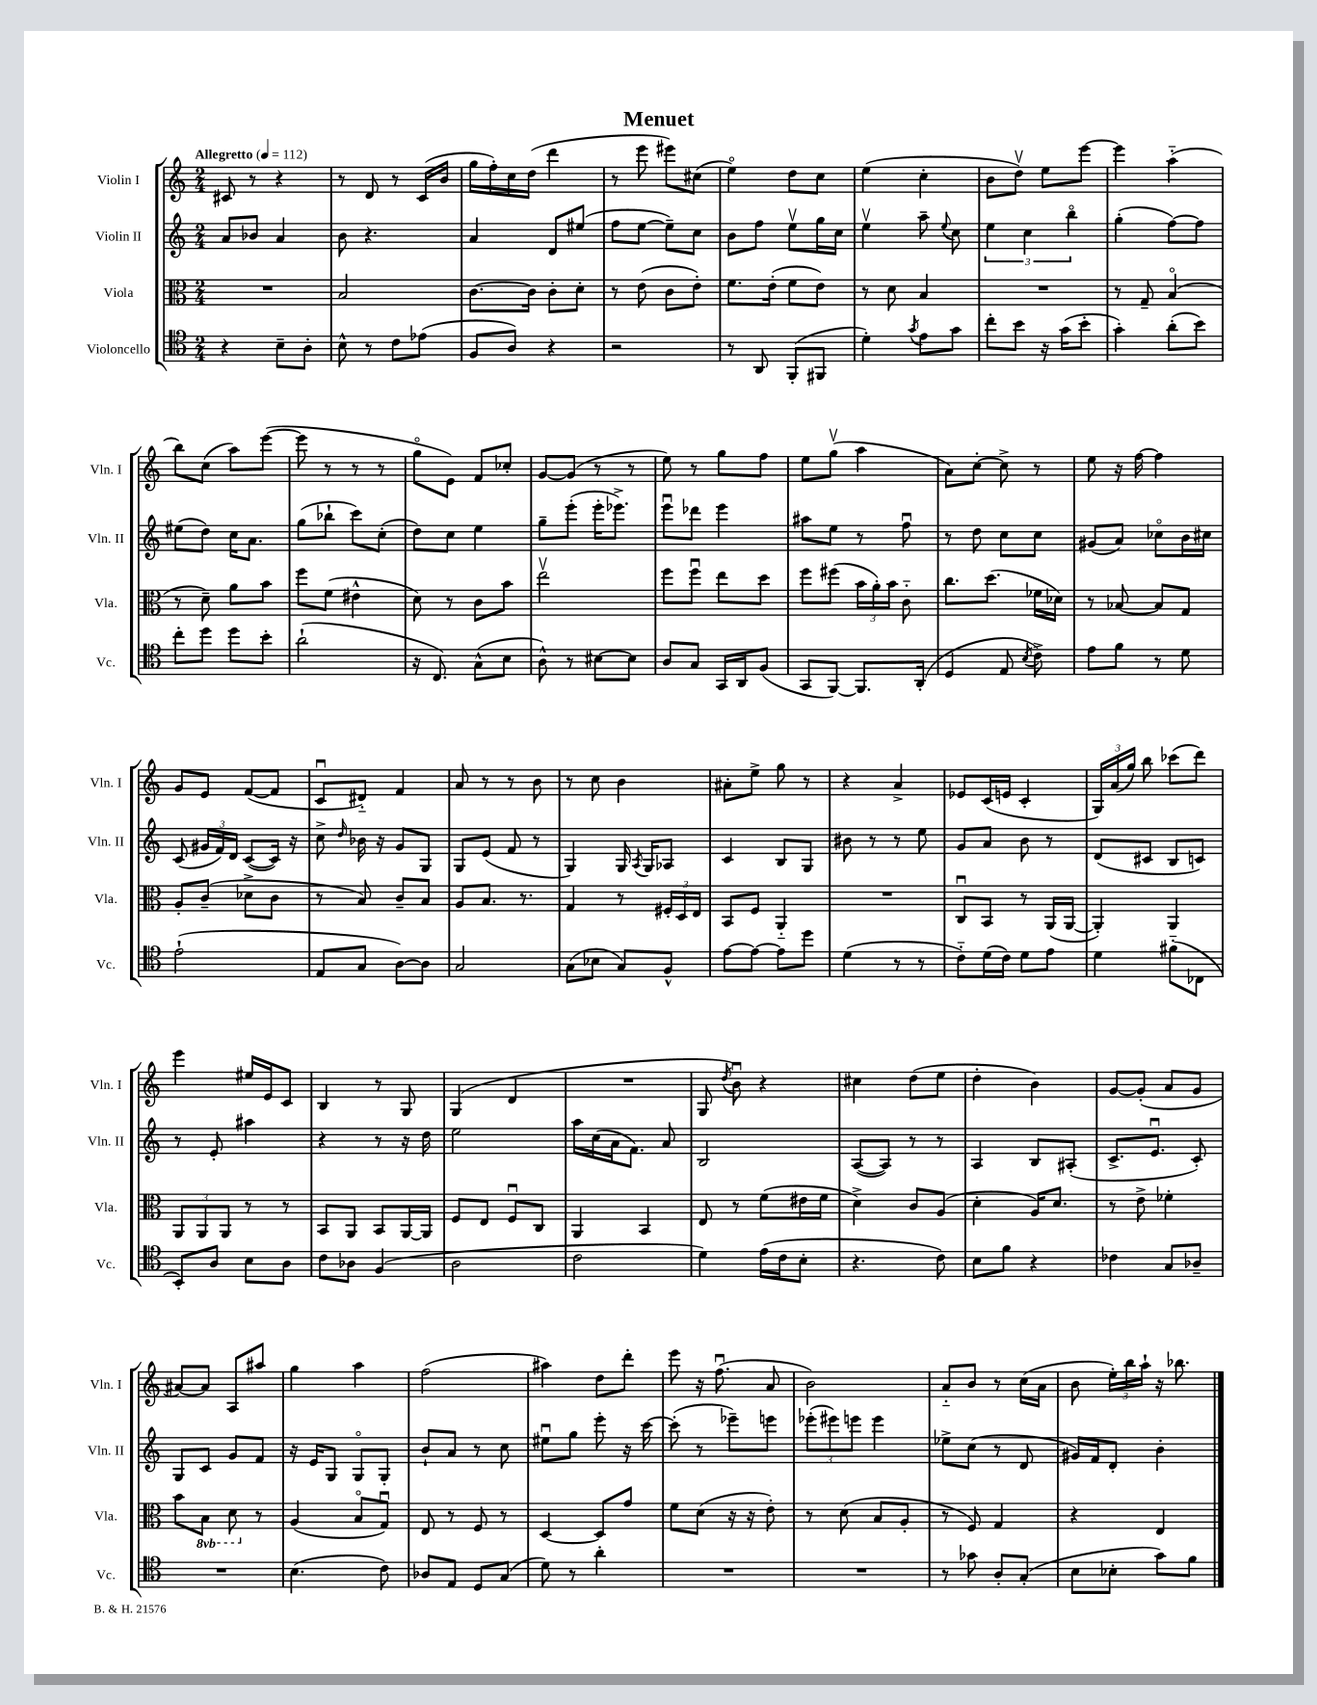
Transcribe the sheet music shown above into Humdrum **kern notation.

**kern	**kern	**kern	**kern
*staff4	*staff3	*staff2	*staff1
*clefC4	*clefC3	*clefG2	*clefG2
*k[]	*k[]	*k[]	*k[]
*M2/4	*M2/4	*M2/4	*M2/4
*MM112	*MM112	*MM112	*MM112
4r	2r	8a	8c#
.	.	8b-	8r
8B~	.	4a	4r
8A'	.	.	.
=	=	=	=
8B^^	2B	8b	8r
8r	.	4.r	8d
8c	.	.	8r
(8e-	.	.	(16c
.	.	.	16b
=	=	=	=
8F	[8.c	4a	16gg
.	.	.	16ff')
8A)	.	.	16cc
.	16c]	.	(16dd
4r	8c'	8d	4ddd
.	8d'	(8ee#	.
=	=	=	=
2r	8r	8ff	8r
.	(8e	[8ee	8eee
.	8c	8ee~])	8eee#)
.	8e')	8cc	(8cc#
=	=	=	=
8r	8.f	8b	4eeo)
8AA	.	8ff	.
.	(16e'	.	.
(8FF'	8f	8eev	8dd
8FF#	8e)	16gg	8cc
.	.	16cc	.
=	=	=	=
4d')	8r	4eev	(4ee
.	8d	.	.
8qg	.	.	.
8e	4B	8aa~	4cc'
.	.	8qqee	.
8g	.	8cc	.
=	=	=	=
8cc'	2r	6ee	8b
8b	.	.	8ddv)
.	.	6cc	.
16r	.	.	8ee
(16g	.	.	.
.	.	6bbo	.
8b'	.	.	[8eee
=	=	=	=
4g')	8r	(4gg'	4eee]
.	8G~	.	.
(8a'	(4Bo	[8ff)	(4aa'~
8b)	.	8ff]	.
=	=	=	=
8cc'	8r	(8ee#	8bb)
8dd	8d~)	8dd)	(8cc
8dd	8a	16cc	8aa)
.	.	8.a	.
8b'	8b	.	([8eee
=	=	=	=
(2a`	8ff	(8gg	8eee]
.	(8f	8bb-`	8r
.	4e#^^	8ccc)	8r
.	.	(8cc'	8r
=	=	=	=
16r	8d)	8dd)	8ggo
8.C)	.	.	.
.	8r	8cc	8e)
(8G^^	8c	4ee	8f
8B	8b	.	8cc-'
=	=	=	=
8A^^)	2eev	8gg~	[8g
8r	.	(8eee'	(8g]
[8B#	.	16eee'	8r
.	.	8.eee-^)	.
8B#]	.	.	8r
=	=	=	=
8A	8ff	8eeeu	8ee)
8G	8ffu	8ddd-	8r
16GG	8ee	4eee	8gg
16AA	.	.	.
(8F	8dd	.	8ff
=	=	=	=
8GG	8ff	8aa#	8ee
[8FF)	(8ff#	8ee	(8ggv
8.FF]	24b	8r	4aa
.	24a')	.	.
.	24b	.	.
.	8c'~	8ffu	.
(16AA'	.	.	.
=	=	=	=
4D	8.cc	8r	8a)
.	.	8dd	[8cc'
.	(8.dd	.	.
8E	.	8cc	8cc^]
8qB	.	.	.
8c^)	16f-	8cc	8r
.	16d-)	.	.
=	=	=	=
8e	8r	(8g#	8ee
8f	[8B-	8a)	16r
.	.	.	[16ff
8r	8B-]	8cc-o	4ff]
8d	8G	16b	.
.	.	16cc#	.
=	=	=	=
(2e`	8A'	(8c	8g
.	(8c~	24g#	8e
.	.	24f)	.
.	.	24d	.
.	8d-^	([8c	([8f
.	8c	16c])	8f]
.	.	16r	.
=	=	=	=
8E	8r	8cc^	8cu
.	.	16qqdd	.
8G	8B)	16b-	8d#'~)
.	.	16r	.
[8A)	8c~	8g	4f
8A]	8B	8G	.
=	=	=	=
2G	8A	8G	8a
.	8.B	(8e	8r
.	.	8f	8r
.	8.r	.	.
.	.	8r	8b
=	=	=	=
(8G	4G	4G)	8r
8B-	.	.	8cc
8G)	8r	16G	4b
.	.	8qA	.
.	.	16G	.
8F^^	24F#'	8A-	.
.	24D	.	.
.	24E	.	.
=	=	=	=
[8e	8BB	4c	8a#'
8e_	8F	.	8ee^
8e]	4AA'~	8B	8gg
8dd	.	8G	8r
=	=	=	=
(4d	2r	8b#	4r
.	.	8r	.
8r	.	8r	4a^
8r	.	8ee	.
=	=	=	=
8c'~)	8Cu	8g	8e-
(16d	8BB	8a	(16c
16c)	.	.	16e
8d	8r	8b	4c'
8e	(16AA	8r	.
.	[16AA	.	.
=	=	=	=
4d	4AA'])	(8d	24G)
.	.	.	(24a
.	.	.	24gg)
.	.	8c#	8bb
(8f#'~	4AA	8B	(8ccc-
8C-	.	8c)	8ddd)
=	=	=	=
8BB')	12AA	8r	4eee
.	12AA	.	.
8A	.	8e'	.
.	12AA	.	.
8B	8r	4aa#	16ee#
.	.	.	16e
8A	8r	.	8c
=	=	=	=
8c	8BB	4r	4B
8A-	8AA	.	.
(4F	8BB	8r	8r
.	[16AA	16r	8G
.	16AA]	16dd	.
=	=	=	=
2A	8F	2ee	(4G
.	8E	.	.
.	8Fu	.	4d
.	8C	.	.
=	=	=	=
2c	4AA	16aa	2r
.	.	(16cc	.
.	.	16a	.
.	.	8.f)	.
.	4BB	.	.
.	.	8a	.
=	=	=	=
4d)	8E	2B	8G
.	.	.	8qdd
.	8r	.	8bu)
(16e	(8f	.	4r
16c	.	.	.
8B'	16e#	.	.
.	16f	.	.
=	=	=	=
4.r	4d^)	([8A	4cc#
.	.	8A])	.
.	8c	8r	(8dd
8c)	(8A	8r	8ee
=	=	=	=
8B	4d'	4A	4dd'
8f	.	.	.
4r	16A)	8B	4b)
.	8.d	.	.
.	.	(8A#'	.
=	=	=	=
4c-	8r	8.c^	[8g
.	8e^	.	(8g']
.	.	8.eu	.
8G	4f-'	.	8a
8A-~	.	8c')	8g
=	=	=	=
2r	8b	8G	[8a#)
.	8BB	8c	8a#]
.	8D	8g	8A
.	8r	8f	8aa#
=	=	=	=
(4.B	(4A	16r	4gg
.	.	16e	.
.	.	8G	.
.	8Bo	8Go	4aa
8c)	8Gu)	8G'	.
=	=	=	=
8A-	8E	8b`	(2ff
8E	8r	8a	.
8D	8F	8r	.
(8G	8r	8cc	.
=	=	=	=
8d)	[4D	8ee#u	4aa#)
8r	.	8gg	.
4a'	8D]	8eee'	8dd
.	8g	16r	8ddd'
.	.	[16ccc	.
=	=	=	=
2r	8f	(8ccc']	8eee
.	(8d	8r	16r
.	.	.	(8.ffu
.	16r	8eee-~)	.
.	16r	.	.
.	8e')	8eee	8a
=	=	=	=
2r	8r	(12eee-'	2b)
.	.	12eee#)	.
.	(8d	.	.
.	.	12eee	.
.	8B	4eee	.
.	8A'	.	.
=	=	=	=
8r	8r	8ee-^	8a'~
8g-	8F)	(8cc	8b
8A'	4G	8r	8r
(8G'	.	8d	(16cc
.	.	.	16a
=	=	=	=
8B	4r	16g#)	8b
.	.	16f	.
8B-'	.	8d'	24ee')
.	.	.	24bb
.	.	.	24aa`
8g)	4E	4b'	16r
.	.	.	8.bb-
8f	.	.	.
==	==	==	==
*-	*-	*-	*-
